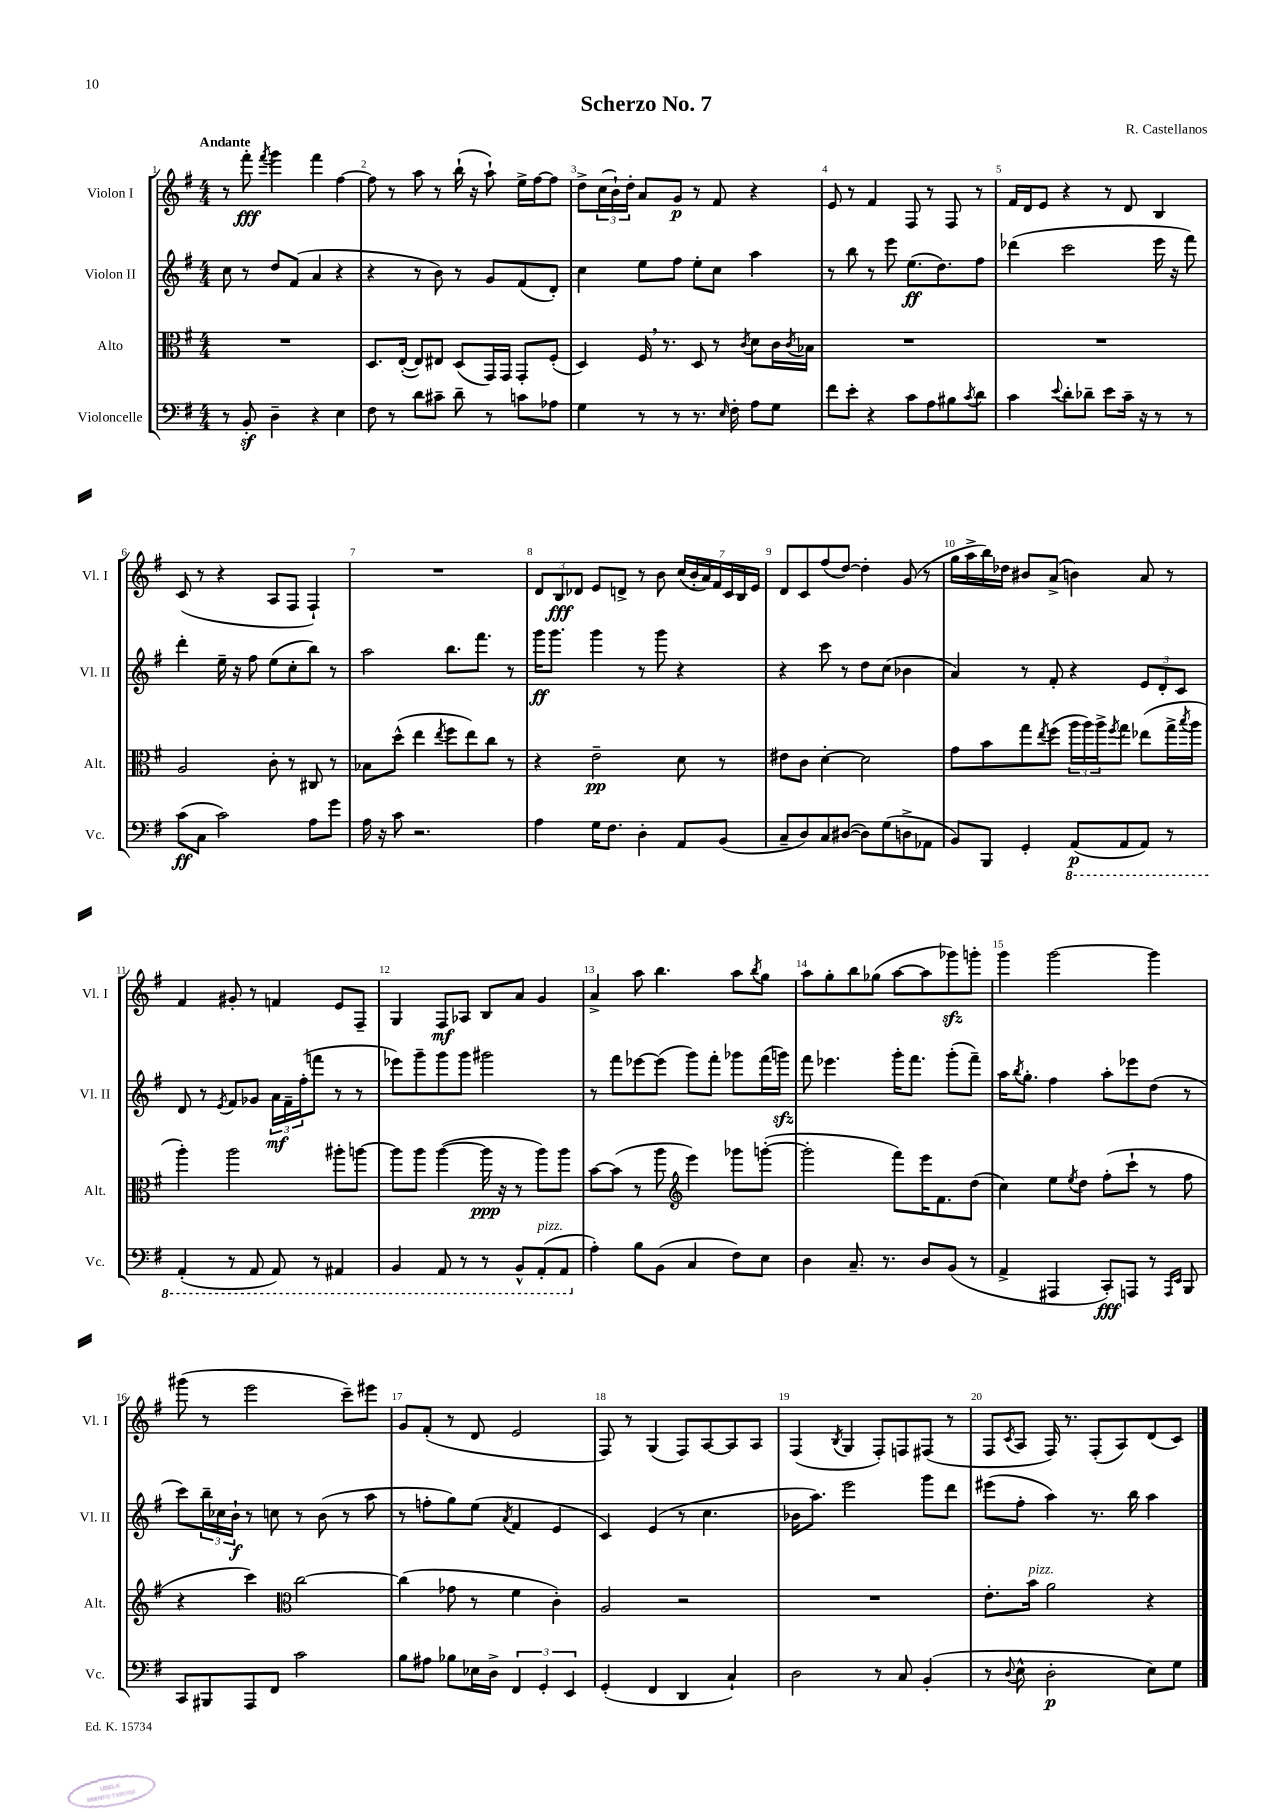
\header { title = "Scherzo No. 7" composer = "R. Castellanos" }
<<
\new StaffGroup <<
\new Staff = "s0" \with { instrumentName = "Violon I" shortInstrumentName = "Vl. I" } {
    \clef treble \key g \major \numericTimeSignature \time 4/4 \tempo "Andante"
    r8 fis'''8-.\fff \acciaccatura { fis'''8 } g'''4 fis'''4 fis''4~ |
    fis''8 r8 a''8 r8 b''16-!( r16 a''8-!) e''16-> fis''16~ fis''8 |
    d''8-> \tuplet 3/2 { c''16( b'16-!) d''16-. } a'8 g'8\p r8 fis'8 r4 |
    e'8 r8 fis'4 fis8 r8 fis8 r8 |
    fis'16 d'16 e'8 r4 r8 d'8 b4 |
    c'8( r8 r4 a8 fis8 fis4-!) |
    R1 |
    \tuplet 3/2 { d'8 b8\fff des'8 } e'8 d'8-> r8 b'8 \tuplet 7/4 { c''16( b'16-. a'16) fis'16 c'16 b16 e'16 } |
    d'8 c'8 fis''8( d''8~) d''4-. g'8( r8 |
    g''16 a''16-> b''16) des''16 bis'8 a'8->( b'4) a'8 r8 |
    fis'4 gis'8-. r8 f'4 e'8 fis8-- |
    g4 fis8\mf aes8 b8 a'8 g'4 |
    a'4-> a''8 b''4. a''8 \acciaccatura { b''8 } g''8 |
    a''8 g''8-. b''8 ges''8( a''8~ a''8 ges'''8\sfz) g'''8-. |
    g'''4 g'''2~ g'''4 |
    gis'''8( r8 e'''2 c'''8--) eis'''8 |
    g'8 fis'8-.( r8 d'8 e'2 |
    fis8) r8 g4( fis8) a8~ a8 a8 |
    fis4( \acciaccatura { b8 } g4 fis8-.) f8 fis8( r8 |
    fis8 \acciaccatura { c'8 } a8 fis16) r8. fis8-.( a8) d'8( c'8) \bar "|." |
}
\new Staff = "s1" \with { instrumentName = "Violon II" shortInstrumentName = "Vl. II" } {
    \clef treble \key g \major \numericTimeSignature \time 4/4
    c''8 r8 d''8 fis'8( a'4 r4 |
    r4 r8 b'8) r8 g'8 fis'8( d'8-.) |
    c''4 e''8 fis''8 e''8-. c''8 a''4 |
    r8 b''8 r8 e'''8 e''8.\ff( d''8.) fis''8 |
    des'''4( c'''2 e'''16 r16 fis'''8) |
    d'''4-. e''16-- r16 fis''8 e''8( c''8-. b''8) r8 |
    a''2 b''8. fis'''8. r8 |
    g'''16\ff g'''8. g'''4 r8 g'''8 r4 |
    r4 c'''8 r8 d''8 c''8( bes'4 |
    a'4) r8 fis'8-. r4 \tuplet 3/2 { e'8 d'8-. c'8 } |
    d'8 r8 \acciaccatura { e'8 } fis'8 ges'8 \tuplet 3/2 { a'16\mf fis'16-- fis''16-.( } f'''8 r8 r8 |
    ees'''8) g'''8-- g'''8 g'''8 gis'''2 |
    r8 fis'''8 ees'''8~ ees'''8( g'''8) fis'''8-. ges'''8 fis'''16( g'''16\sfz) |
    fis'''8 ees'''4. g'''16-. fis'''8. g'''8-.( fis'''8--) |
    a''16 \acciaccatura { b''8 } g''8.-. fis''4 a''8-. ees'''8 d''8( r8 |
    c'''8) \tuplet 3/2 { b''16-- ces''16 b'16-!\f } r8 c''8 r8 b'8( r8 a''8 |
    r8 f''8-. g''8) e''8( \acciaccatura { a'8 } fis'4 e'4 |
    c'4) e'4( r8 c''4. |
    bes'16 a''8.) e'''2 g'''8 d'''8 |
    eis'''8( fis''8-. a''4) r8. b''16 a''4 \bar "|." |
}
\new Staff = "s2" \with { instrumentName = "Alto" shortInstrumentName = "Alt." } {
    \clef alto \key g \major \numericTimeSignature \time 4/4
    R1 |
    d8. e16~-.( e8) eis8 d8( g,16) g,16 g,8-. fis8-.( |
    d4) fis16 \breathe r8. d8 r8 \acciaccatura { c'8 } d'8 c'16 \acciaccatura { c'8 } bes16 |
    R1 |
    R1 |
    a2 c'8-. r8 cis8 r8 |
    bes8 d''8-^( e''4 \acciaccatura { e''8 } fis''8 e''8) c''8 r8 |
    r4 e'2--\pp d'8 r8 |
    eis'8 c'8 d'4~-. d'2 |
    g'8 b'8 g''8 \acciaccatura { e''8 } fis''8( \tuplet 3/2 { a''16 a''16) a''16-> } \acciaccatura { fis''8 } g''8 ees''8( g''16-> \acciaccatura { b''8 } a''16 |
    a''4-.) a''2 ais''8-. a''8~ |
    a''8 a''8 a''4~( a''16\ppp r16 r8 a''8) a''8 |
    b'8~ b'8( r8 a''8 \clef treble e'''4) ges'''8 g'''8~-.( |
    g'''2-. fis'''8) e'''16 fis'8. d''8( |
    c''4) e''8 \acciaccatura { e''8 } d''8 fis''8-.( c'''8-! r8 fis''8 |
    r4 c'''4) \clef alto c''2~ |
    c''4( ges'8 r8 fis'4 c'4-.) |
    a2 r2 |
    R1 |
    e'8.-. b'16^\markup { \italic "pizz." } a'2 r4 \bar "|." |
}
\new Staff = "s3" \with { instrumentName = "Violoncelle" shortInstrumentName = "Vc." } {
    \clef bass \key g \major \numericTimeSignature \time 4/4
    r8 b,8-.\sf d4-- r4 e4 |
    fis8 r8 d'8 cis'8-- d'8-- r8 c'8 aes8 |
    g4 r8 r8 r8. \grace { e16 } fis16-. a8 g8 |
    fis'8 e'8-. r4 c'8 a8 bis8 \acciaccatura { c'8 } d'8 |
    c'4 \appoggiatura { e'8 } d'8-. des'8-- e'8 c'16-- r16 r8 r8 |
    c'8\ff( c8 c'2) a8 g'8 |
    a16 r16 c'8 r2. |
    a4 g16 fis8. d4-. a,8 b,8( |
    c8-- d8) c8 dis8~( dis8) g8( d8-> aes,8 |
    b,8) b,,8 g,4-. \ottava #-1 a,,8\p( a,,8 a,,8) r8 |
    a,,4-.( r8 a,,8 a,,8) r8 ais,,4 |
    b,,4 a,,8 r8 r8 b,,8-^ a,,8-.^\markup { \italic "pizz." }( a,,8 \ottava #0 |
    a4-.) b8 b,8( c4 fis8) e8 |
    d4 c8.-- r8. d8 b,8( r8 |
    a,4-> ais,,4 c,8-.\fff) a,,8 r8 \grace { a,,16 e,16 } b,,8 |
    c,8 bis,,8 a,,8 fis,8 c'2 |
    b8 ais8 bes8 ees16 d16-> \tuplet 3/2 { fis,4 g,4-. e,4 } |
    g,4-.( fis,4 d,4 c4-!) |
    d2 r8 c8 b,4-.( |
    r8 \appoggiatura { d8 } e8-^ d2-.\p e8) g8 \bar "|." |
}
>>
>>
\layout { \context { \Score \override BarNumber.break-visibility = ##(#f #t #t) barNumberVisibility = #all-bar-numbers-visible } }
